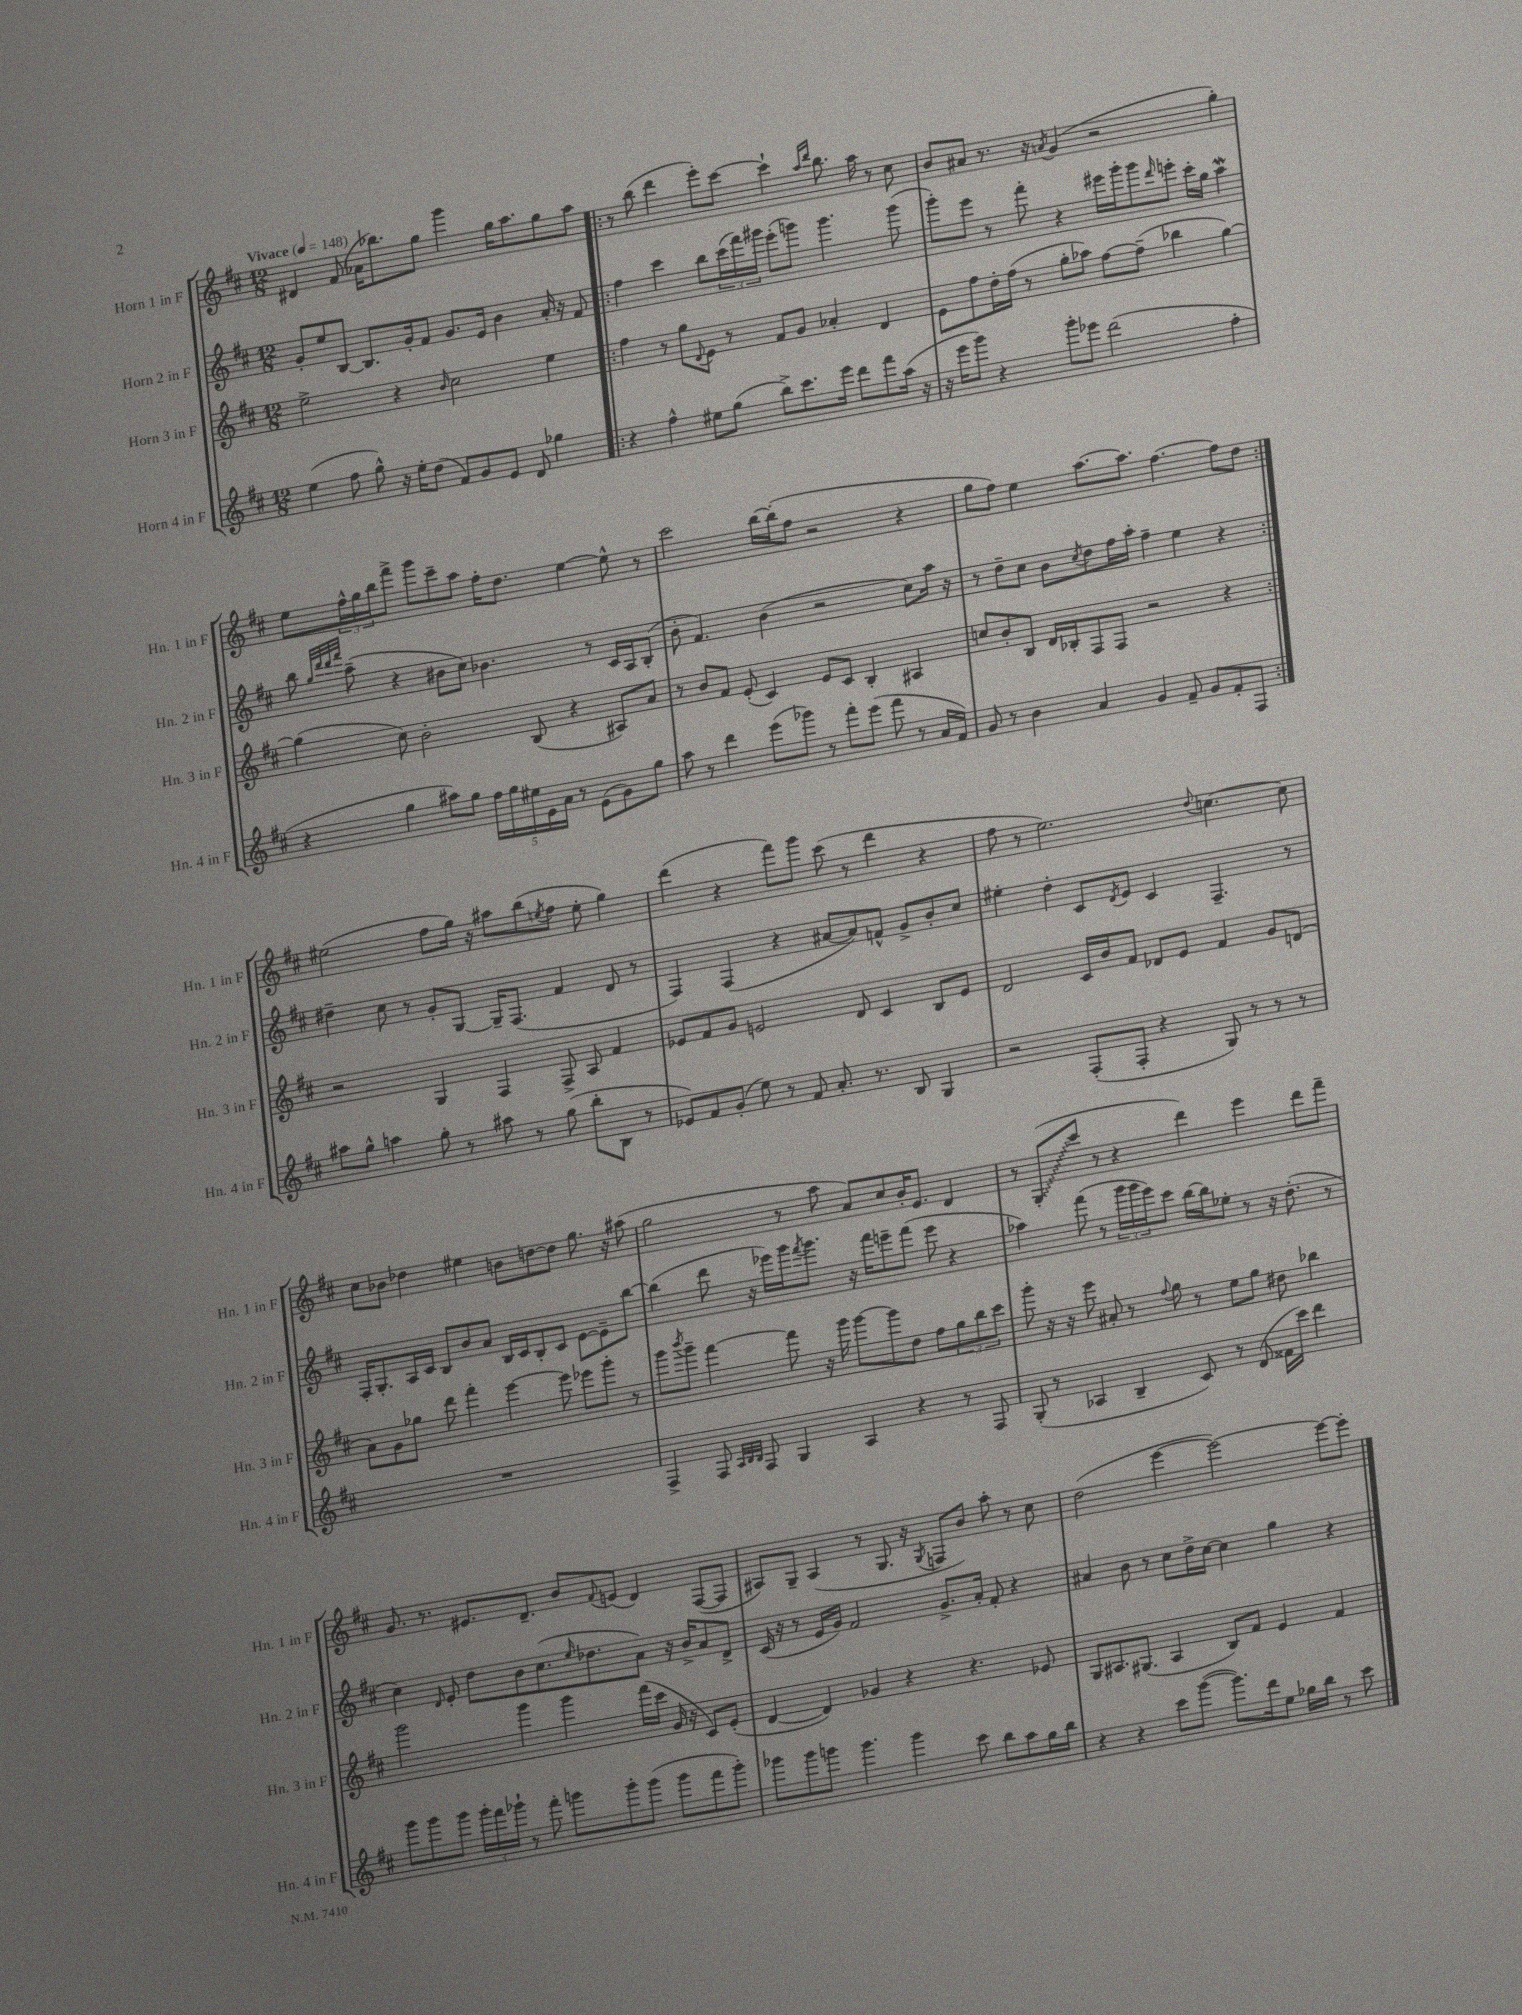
<<
\new StaffGroup <<
\new Staff = "s0" \with { instrumentName = "Horn 1 in F" shortInstrumentName = "Hn. 1 in F" } {
    \clef treble \key d \major \numericTimeSignature \time 12/8 \tempo "Vivace" 4 = 148
    dis'4 fis'8( aes'16 bes''8.) g''8 g'''4 g''16 a''8. g''8 a''8 |
    \repeat volta 2 { r8 b''8( d'''4 e'''8-.) cis'''8~ cis'''4-! \grace { a''16 d'''16 } b''8. a''16 r8 cis''8 |
    b'8 ais'8 r8. r16 \acciaccatura { a'8 } g'4( r2 g''4-.) |
    e''8 \tuplet 3/2 { fis''16-^ g''16 b''16 } fis'''8-> g'''8 cis'''8-- a''8 fis''16-. d''8. e''4~ e''8-^ r8 |
    cis'''2 b''16~ b''16-.( fis''8 r2 r4 |
    g''8 fis''8) e''4 a''8.~ a''8. fis''4.~ fis''8 d''8 | }
    eis''2( fis''8 g''16) r16 ais''8 b''8( \acciaccatura { e''8 } fis''8 e''8-. g''4) |
    d'''4( r4 fis'''8) g'''8 cis'''8( r8 d'''4 r4 |
    fis''8 r8 e''2.) \appoggiatura { d''8 } c''4.~ c''8 |
    cis''8 bes'8 des''4 eis''4 b'8 d''8~ d''8 g''8. r16 ais''8( |
    g''2 r8 a''8 a'8) cis''8 b'16-. e'8. d'4 |
    r8 \once \override Glissando.style = #'zigzag g8-.\glissando( cis'''8 r8 r4 d'''4) e'''4 d'''8 fis'''8-- |
    g'8. r8. eis'8. d'8.-- b'8 \appoggiatura { fis'8 } e'8( d'4) fis8~( fis8 |
    ais8) g8-- ais4( r8 g8. r16 \acciaccatura { g8 } f8 b'8) a''8-. r8 cis''8 |
    d''2( e'''4~ e'''2~) e'''8~ e'''8-. \bar "|." |
}
\new Staff = "s1" \with { instrumentName = "Horn 2 in F" shortInstrumentName = "Hn. 2 in F" } {
    \clef treble \key d \major \numericTimeSignature \time 12/8
    g'8-. e''8 b8~ b8. g'16-. fis'8 g'8. e'16 b'4 a'16-. r16 fis'8 |
    \repeat volta 2 { fis''4 cis'''4 b''8 \tuplet 3/2 { cis'''16( fis'''16) gis'''16 } e'''8-.( g'''8) g'''4. g'''8( |
    g'''8-.) e'''8 r8 fis'''8-. r4 eis'''16 g'''16-. g'''8 \grace { d'''16 } e'''8-. cis'''16-. g''16 a''4\mordent |
    b''8 \grace { g''32 d'''32 d'''32 fis'''32 } a''8--( r4 bis'8 cis''8) bes'4. r8 cis'16 a16 b8-.( |
    b'8-. fis'4.) b'4( r2 cis''8) a''16 r16 |
    r8 d''8-- cis''8 b'8 \acciaccatura { cis''8 } d''8 fis''16 a''16-. fis''4-- e''4 r4 | }
    dis''4-- cis''8 r8 g'8-. g8~ g16-- fis8.( fis'4 d'8 r8 |
    fis4) fis4( r4 ais'8~ ais'8) f'8-^ g'8-> b'8-. cis''8 |
    eis''4-. d''4-. cis'8 \acciaccatura { d'8 } e'8 cis'4 fis4.-- r8 |
    fis16-. g8.-. a16 cis'16 b8 b'8 a'8 b16 cis'16 b8-. cis'8 e'8~ e'8-- b''8~ |
    b''4( d'''8 r16 ees'''16) g'''16 \acciaccatura { fis'''8 } g'''8. r16 fis'''16 e'''8-- fis'''8( e'''8 r4 |
    aes''4) fis'''8( r8 \tuplet 3/2 { g'''16 g'''16 e'''16) } cis'''8 b''16~ b''16 ees''8-. r8 r16 d''8.-.( r8 |
    cis''4) \grace { d'16 } e'8-. d''8 b'8 cis''8.( \grace { e''16 } des''8. a'8) r16 b'16-> a'8 d'8-> |
    cis'16( r16 r8 e'16 g'16) fis'2 g'8.-> a'16-. fis'8-. r4 |
    ais'4 b'8 r8 cis''8 d''16-> cis''16~ cis''4 g''4 r4 \bar "|." |
}
\new Staff = "s2" \with { instrumentName = "Horn 3 in F" shortInstrumentName = "Hn. 3 in F" } {
    \clef treble \key d \major \numericTimeSignature \time 12/8
    e''2-> r4 \grace { b'16 } cis''2 e''4 |
    \repeat volta 2 { fis''4 r8 g''8 \appoggiatura { d'8 } e'8 r8 fis'8 g'8 aes'4-. d'4 |
    e'8 fis''8 d''16-. fis''16( r8 g''8-. aes''8) fis''8~ fis''8--( bes''4 g''4~) |
    g''4( cis''8) b'2-. b8( r4 ais8) a'8 |
    r8 b'8 fis'8 e'8-.( cis'4) e'8 cis'8 b4-. ais4 |
    c''8 b'8-. b8 d'16 bes16-. fis8 fis8 r2 r4 | }
    r2 g4 fis4 fis8-> a8 fis'4 |
    ees'8 fis'8 g'8 e'2 d'8 cis'4 b8 e'8 |
    d'2 cis'16 b'16 fis'8 des'8 e'8 fis'4 g'8 d'8( |
    a'8) g'8 ges''8 d'''8 fis'''4-. e'''4~ e'''8 ees'''8 g'''8-. r8 |
    g'''8 \acciaccatura { b'''8 } g'''8-- fis'''4~ fis'''8 r16 g'''16 g'''8~ g'''8 d''8 fis''8 \tuplet 3/2 { g''8 b''8 cis'''8 } |
    g'''8-. r16 r16 e'''8 ais'8-. r8 \appoggiatura { fis''8 } g''8 r8 e''8 g''8 dis''8 bes''4 |
    g'''2 g'''4 g'''4 fis'''16( cis'''16 g'16 r16 cis'8) e'8-.( |
    d'4~ d'4) ges'4 r4 r4. ees'8 |
    g8 ais8. gis8.( ais4 b8) fis'8 e'4 fis'4 \bar "|." |
}
\new Staff = "s3" \with { instrumentName = "Horn 4 in F" shortInstrumentName = "Hn. 4 in F" } {
    \clef treble \key d \major \numericTimeSignature \time 12/8
    e''4( fis''8 g''8-^) r16 e''16-. d''8( fis'8) g'8 e'8 d'8 ges''4 |
    \repeat volta 2 { r4 fis''4-^ eis''8 g''8( b''8->) cis'''8. e'''16 d'''8 fis'''8 a''16( r16 |
    r16 e'''16 g'''8) r4 g'''8-. ees'''8 d'''2( fis''4-. |
    r4 g''4 ais''8) g''8 \tuplet 5/4 { fis''16 g''16 eis''16 e'16 a'16 } r8 e'8( g'8) g''8 |
    a''8 r8 d'''4 e'''8( ges'''8) r8 fis'''8-. e'''8( fis'''8 r8 a'16 fis'16) |
    g'8 r8 b'4 a'4 g'4 fis'8-- g'8 fis'8-. fis8 | }
    ais''8 g''8-^ a''4 g''8-. r8 ais''8 r8 g''8( b''8-. b8 r8 |
    ees'8) fis'8 g'8-.( e''8) r8 fis'8 a'8.-. r8. b8 g4 |
    r2 fis8-.( fis8-. r4 g8) r8 r8 r8 |
    R1. |
    fis4-> fis8 \grace { a32 b32 b32 } fis8 g4 a4 r4 r8 fis8 |
    g8-.( r8 aes4 b4-- cis'8) r8 d'8( fisis'16 cis'''16) d'''4 |
    g'''8 g'''8 g'''8 \tuplet 3/2 { g'''16-. fis'''16 ges'''16-! } r8 fis'''8-. g'''8 g'''8-. g'''8( g'''8 fis'''8 g'''8-.) |
    ges'''8 ges'''8 g'''8 g'''4. g'''4 cis'''8 b''8 a''8 g''16 b''16 |
    r4 r4 cis'''8 g'''8~( g'''8.) d'''16 e''8 ges''16 b''16 r8 cis'''8 \bar "|." |
}
>>
>>
\layout { \context { \Score \remove "Bar_number_engraver" } }
